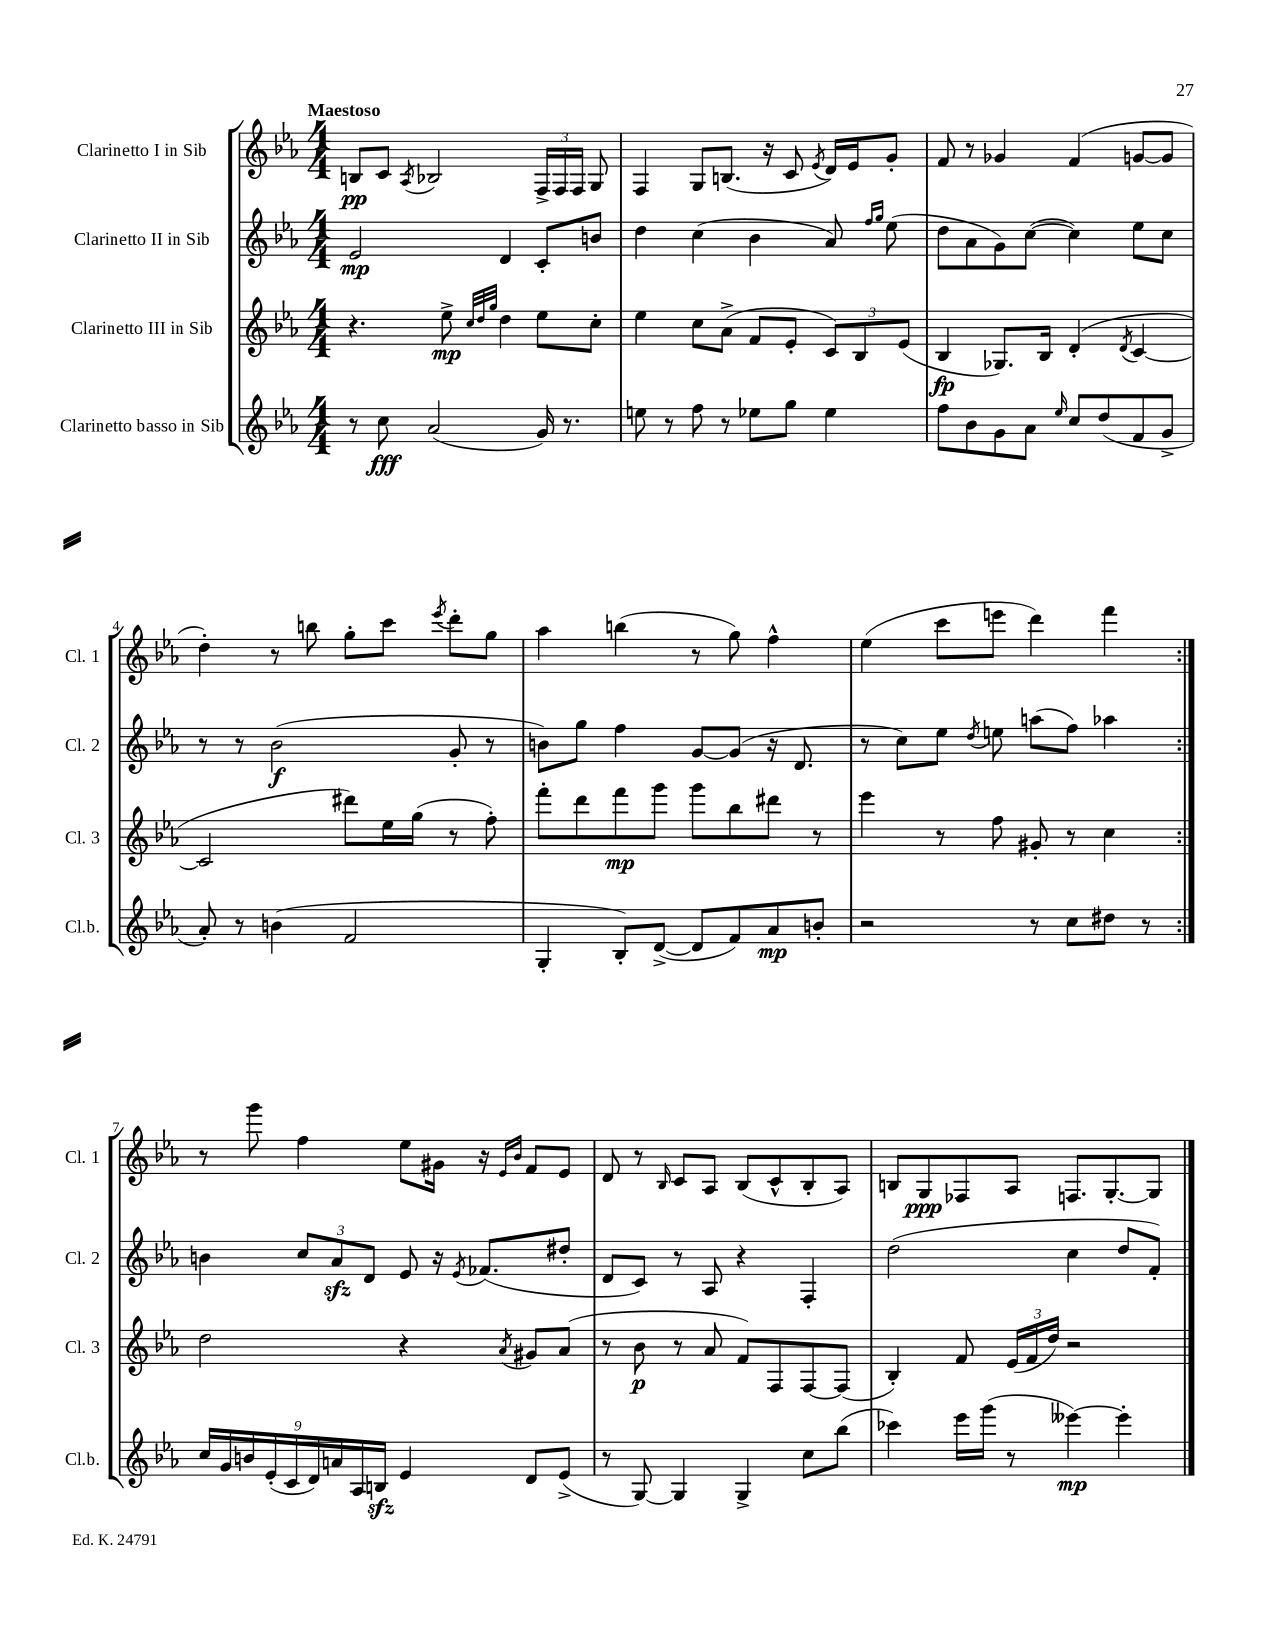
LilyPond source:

<<
\new StaffGroup <<
\new Staff = "s0" \with { instrumentName = "Clarinetto I in Sib" shortInstrumentName = "Cl. 1" } {
    \clef treble \key ees \major \numericTimeSignature \time 4/4 \tempo "Maestoso"
    \autoBeamOff \repeat volta 2 { b8[\pp c'8] \acciaccatura { aes8 } bes2 \tuplet 3/2 { f16[-> f16 f16] } g8 |
    f4 g8[ b8.]( r16 c'8 \acciaccatura { ees'8 } d'16[) ees'16 g'8]-. |
    f'8 r8 ges'4 f'4( g'8[~ g'8] |
    d''4-.) r8 b''8 g''8[-. c'''8] \acciaccatura { ees'''8 } d'''8[-. g''8] |
    aes''4 b''4( r8 g''8) f''4-^ |
    ees''4( c'''8[ e'''8] d'''4) f'''4 | }
    r8 g'''8 f''4 ees''8[ gis'16] r16 \grace { ees'16[ bes'16] } f'8[ ees'8] |
    d'8 r8 \grace { bes16 } c'8[ aes8] bes8[( c'8-^ bes8-. aes8]) |
    b8[ g8\ppp fes8 aes8] f8.[ g8.~-. g8] \bar "|." |
}
\new Staff = "s1" \with { instrumentName = "Clarinetto II in Sib" shortInstrumentName = "Cl. 2" } {
    \clef treble \key ees \major \numericTimeSignature \time 4/4
    \autoBeamOff \repeat volta 2 { ees'2\mp d'4 c'8[-. b'8] |
    d''4 c''4( bes'4 aes'8) \grace { f''16[ g''16] } ees''8( |
    d''8[ aes'8 g'8) c''8]~( c''4) ees''8[ c''8] |
    r8 r8 bes'2\f( g'8-. r8 |
    b'8[) g''8] f''4 g'8[~ g'8]( r16 d'8. |
    r8 c''8[) ees''8] \acciaccatura { d''8 } e''8 a''8[( f''8]) aes''4 | }
    b'4 \tuplet 3/2 { c''8[ aes'8\sfz d'8] } ees'8 r16 \acciaccatura { ees'8 } fes'8.[( dis''8]-. |
    d'8[ c'8]) r8 aes8 r4 f4-. |
    d''2( c''4 d''8[ f'8]-.) \bar "|." |
}
\new Staff = "s2" \with { instrumentName = "Clarinetto III in Sib" shortInstrumentName = "Cl. 3" } {
    \clef treble \key ees \major \numericTimeSignature \time 4/4
    \autoBeamOff \repeat volta 2 { r4. ees''8->\mp \grace { c''32[ d''32 g''32] } d''4 ees''8[ c''8]-. |
    ees''4 c''8[ aes'8]->( f'8[ ees'8]-. \tuplet 3/2 { c'8[) bes8 ees'8]( } |
    bes4\fp ges8.[) bes16] d'4-.( \acciaccatura { d'8 } c'4~ |
    c'2 dis'''8[) ees''16 g''16]( r8 f''8-.) |
    f'''8[-. d'''8 f'''8\mp g'''8] g'''8[ bes''8 dis'''8] r8 |
    ees'''4 r8 f''8 gis'8-. r8 c''4 | }
    d''2 r4 \acciaccatura { aes'8 } gis'8[ aes'8]( |
    r8 bes'8\p r8 aes'8 f'8[) f8 f8~ f8]( |
    bes4-.) f'8 \tuplet 3/2 { ees'16[( f'16 d''16]) } r2 \bar "|." |
}
\new Staff = "s3" \with { instrumentName = "Clarinetto basso in Sib" shortInstrumentName = "Cl.b." } {
    \clef treble \key ees \major \numericTimeSignature \time 4/4
    \autoBeamOff \repeat volta 2 { r8 c''8\fff aes'2( g'16) r8. |
    e''8 r8 f''8 r8 ees''8[ g''8] ees''4 |
    f''8[ bes'8 g'8 aes'8] \grace { ees''16 } c''8[ d''8( f'8 g'8]-> |
    aes'8-.) r8 b'4( f'2 |
    g4-. bes8[-.) d'8]~->( d'8[ f'8) aes'8\mp b'8]-. |
    r2 r8 c''8[ dis''8] r8 | }
    \tuplet 9/8 { c''16[ g'16 b'16 ees'16-.( c'16 d'16) a'16 aes16 b16]\sfz } ees'4 d'8[ ees'8]->( |
    r8 g8~) g4 g4-> c''8[ bes''8]( |
    ces'''4) ees'''16[ g'''16]( r8 eeses'''4~\mp) eeses'''4-. \bar "|." |
}
>>
>>
